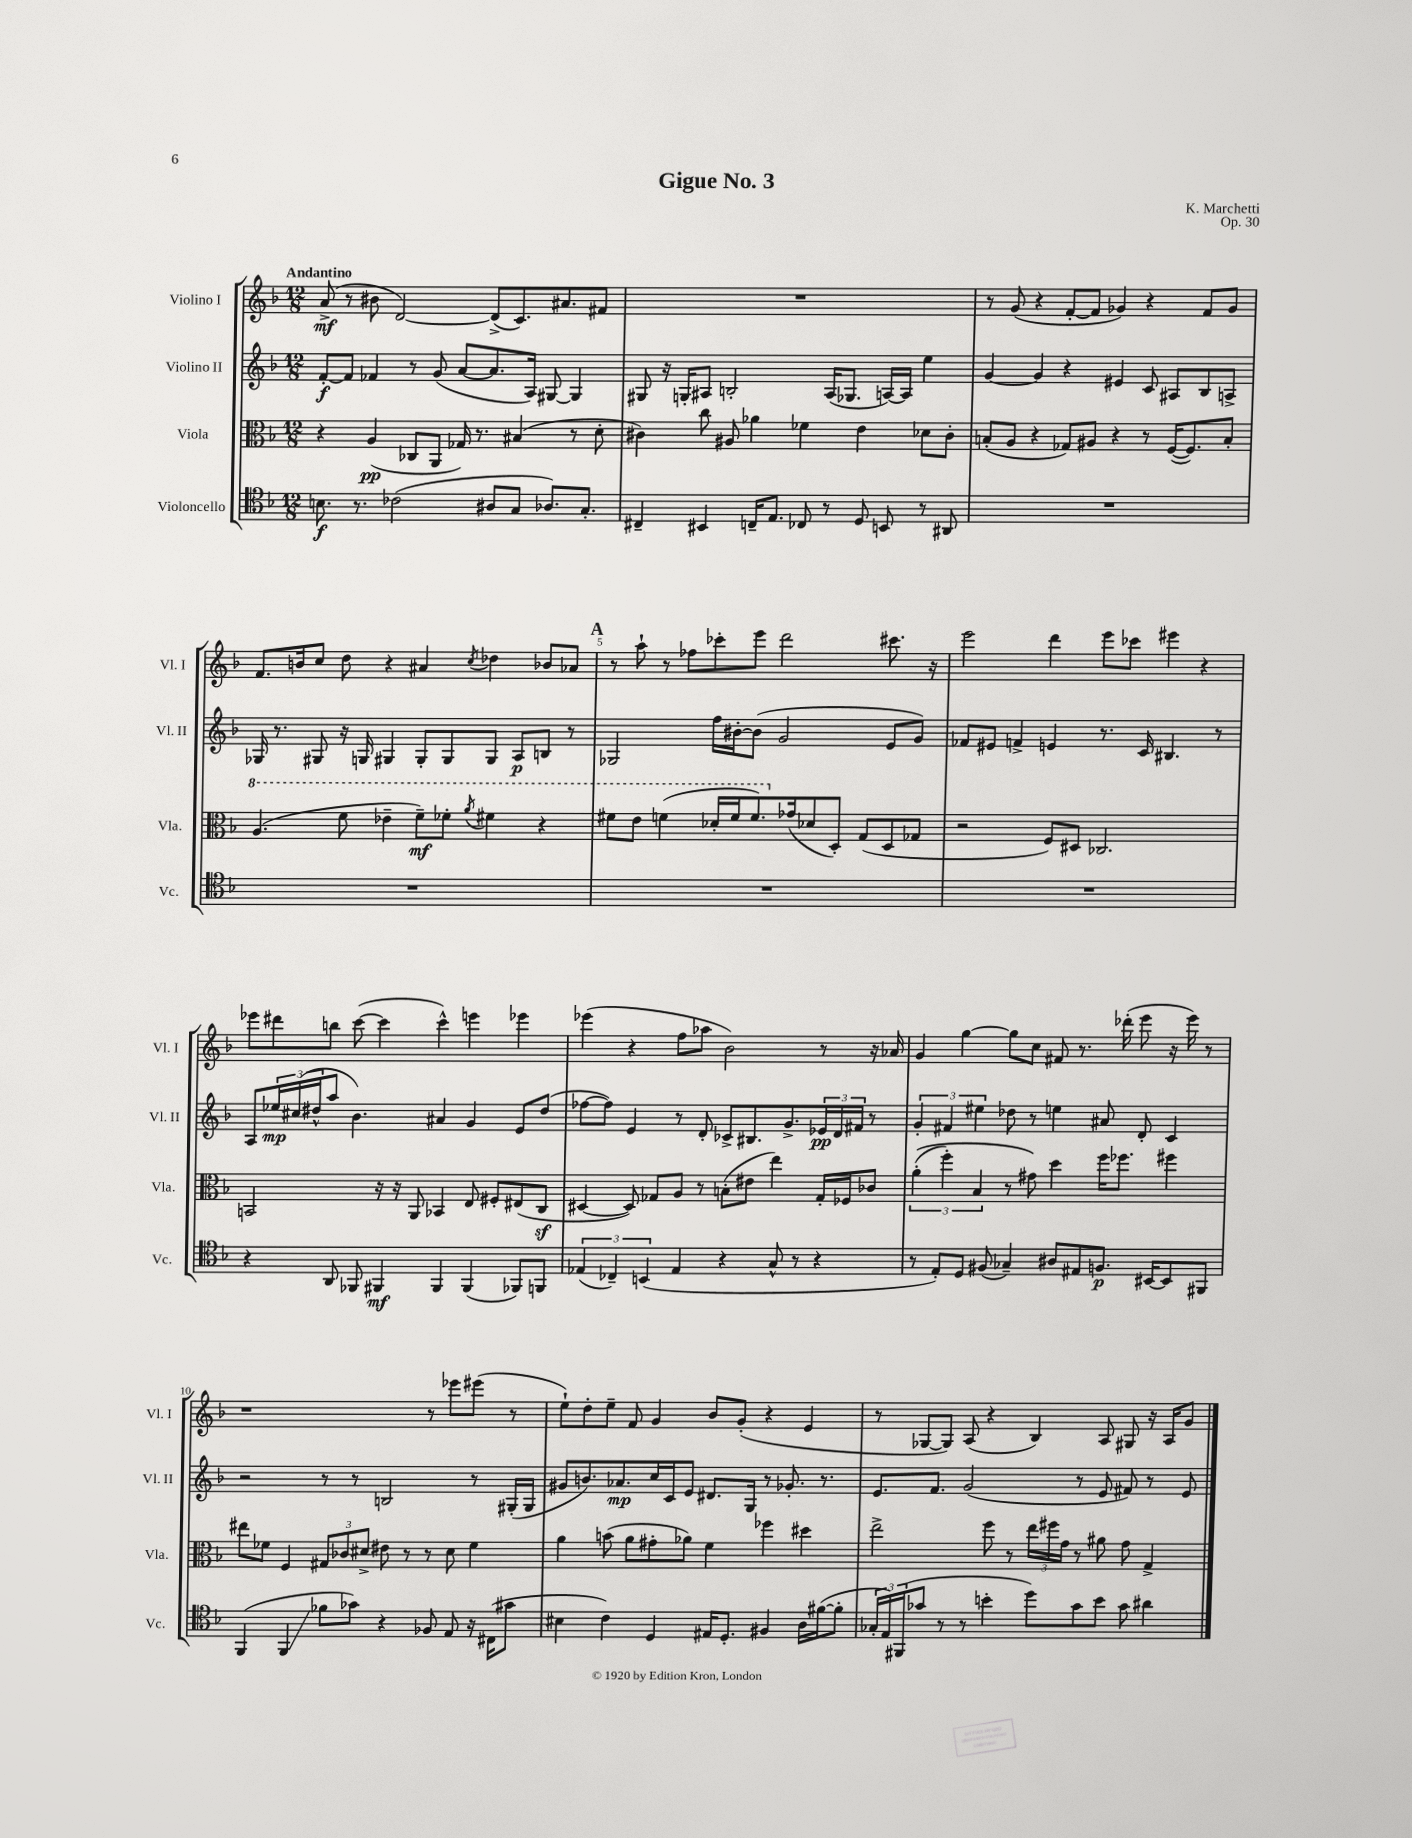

**kern	**kern	**kern	**kern
*staff4	*staff3	*staff2	*staff1
*clefC4	*clefC3	*clefG2	*clefG2
*k[b-]	*k[b-]	*k[b-]	*k[b-]
*M12/8	*M12/8	*M12/8	*M12/8
8.B\	4r	[8f'/L	(8a^/
.	.	8f/]J	8r
8.r	.	.	.
.	(4A/	4f-/	8b#\
(2c-\	.	.	[2d/)
.	8C-/L	8r	.
.	8AA/J	(8g/	.
.	16G-/)	[8a/L	.
.	8.r	.	.
8A#/L	.	8.a/]	(8d^/]L
8G/J	(4B#/	.	8.c/)
.	.	16A/Jk)	.
8.A-/L)	.	[8G#/	.
.	.	.	8.a#/
.	8r	4G#/]	.
8.G'/J	.	.	.
.	8d'\	.	8f#/J
=	=	=	=
4C#~/	4c#\)	8G#/	1.r
.	.	16r	.
.	.	16G'/LK	.
4BB#/	8cc\	8A#/J	.
.	8A#/	2B'/	.
16C~/LK	4a-\	.	.
8.E/J	.	.	.
8C-/	4f-\	.	.
8r	.	(16A#/LK	.
.	.	8.G-/J	.
8D/	4e\	.	.
8BB/	.	[16A/LL)	.
.	.	16A/]JJ	.
8r	8d-\L	4ee\	.
8AA#/	8c#'\J	.	.
=	=	=	=
1.r	(8B'/L	[4g/	8r
.	8A/J	.	(8g/
.	4r	4g/]	4r
.	8G-/L)	4r	[8f'/L
.	8A#/J	.	8f/]J
.	4r	4e#/	4g-/)
.	8r	8c/	4r
.	([16F/LK	8A#/L	.
.	8.F/])	.	.
.	.	8B-/	8f/L
.	8B'/J	8A^/J	8g-/J
=	=	=	=
1.r	(4.a/	16G-/	8.f/L
.	.	8.r	.
.	.	.	16b/k
.	.	8G#/	8cc/J
.	8ff\	16r	8dd\
.	.	16G/	.
.	4ee-~\	4G#/	4r
.	8ff~\L)	8G#'/L	4a#/
.	8ff-'\J	8G#/	.
.	8qaa/	.	8qcc/
.	4ff#\	8G#/J	4dd-\
.	.	8A/L	.
.	4r	8B/J	8b-/L
.	.	8r	8a-/J
=	=	=	=
1.r	8ff#\L	2G-/	8r
.	8ee\J	.	8aa`\
.	(4ff\	.	8r
.	.	.	8ff-\L
.	16dd-'/LL	16ff\LL	8ccc-'\
.	16ff/J	[16b#'\J	.
.	8.ff/)	(8b#\]J	8eee\J
.	.	2g/	2ddd\
.	(16g-/k	.	.
.	8d-/	.	.
.	8D'/J)	.	.
.	(8G/L	.	.
.	8D/	8e/L	8.ccc#\
.	8G-/J	8g/J)	.
.	.	.	16r
=	=	=	=
1.r	2r	8f-/L	2eee\
.	.	8e#/J	.
.	.	4f^/	.
.	8F/L)	4e/	4ddd\
.	8D#/J	.	.
.	2.C-/	8.r	8eee\L
.	.	.	8ccc-\J
.	.	16c/	.
.	.	4.B#/	4eee#\
.	.	.	4r
.	.	8r	.
=	=	=	=
4r	2BB/	8A/L	8eee-\L
.	.	24ee-/L	8ddd#\
.	.	(24cc#/	.
.	.	24dd#^^/J	.
8AA/	.	8aa/J	8bb\J
8FF-/	.	4.b-\)	([8ccc\
4FF#/	16r	.	4ccc\]
.	16r	.	.
.	8AA/	.	.
4FF#/	4BB-/	4a#/	4ccc^^\)
(4FF#/	8E/	4g/	4eee\
.	8F#'/L	.	.
8FF-/L)	(8E#/	8e/L	4eee-\
8FF/J	8C/J	(8dd#/J	.
=	=	=	=
(6E-/	[4D#/	[8ff-\L	(4eee-\
.	.	8ff-\]J)	.
6C-~/)	.	.	.
.	8D#/])	4e/	4r
(6BB/	.	.	.
.	8G-/L	.	.
4E-/	8A/J	8r	8ff\L
.	8r	8d'/	8aa-\J
4r	(8B'\L	8c-^/L	2b-\)
.	8e#\J	8.B#/	.
8G^^/	4ee\)	.	.
.	.	8.g^/	.
8r	.	.	.
4r	16G-'/LL	24e-/L	8r
.	.	24d/	.
.	16F-/J	.	.
.	.	24f#/JJ	.
.	8c-/J	8r	16r
.	.	.	16a-/
=	=	=	=
8r	&((6a'\	6g'/	4g/
8E'/L)	.	.	.
.	6ff'\)	6f#/	.
8D/J	.	.	[4gg\
.	6B-/	6ee#\	.
(8F#/	.	.	.
4G-~/)	8r	8dd-\	8gg\]L
.	8g#\&)	8r	8cc\J
8A#/L	4dd\	4ee\	8f#/
8E#/	.	.	8.r
8.F/J	16ff\LK	8a#/	.
.	8.ff-\J	.	(16ddd-'\
.	.	8d'/	8eee\
[16BB#/LK	.	.	.
8BB#/]	4ff#\	4c/	16r
.	.	.	16eee\)
8FF#/J	.	.	8r
=	=	=	=
(4FF/	8ee#\L	2r	1r
.	8f-\J	.	.
4FF/	4F/	.	.
8f-\L	12G#/L	8r	.
.	12c-/	.	.
8g-\J)	.	8r	.
.	12d#^/J	.	.
4r	8e#\	2B/	.
.	8r	.	.
8F-/	8r	.	8r
8E/	8d#\	.	8eee-\L
16r	4f-\	8r	(8eee#\J
(16C#\LK	.	.	.
8g#\J	.	(16G#'/LL	8r
.	.	16G#/JJ	.
=	=	=	=
4B#\	4a\	8g#/L	8ee`\L)
.	.	8.b/)	8dd'\
4c\)	(8b\	.	8ee~\J
.	.	8.a-/	.
.	8a\L	.	8f/
4D/	8g#'\	16cc/L	4g/
.	.	16c/J	.
.	8a-\J)	8e/J	.
16E#/LK	4f\	8.d#/L	8b-/L
8.D'/J	.	.	.
.	.	.	(8g'/J
.	.	16G/Jk	.
4F#/	4ff-\	8r	4r
.	.	8.g-'/	.
16A\LL	4dd#\	.	4e/
([16f#\J	.	8.r	.
8f#'\]J	.	.	.
=	=	=	=
24G-'/LL	2ee^\	8.e/L	8r
24E/)	.	.	.
(24FF#/J	.	.	.
8g-/J	.	.	[8G-/L
.	.	8.f/J	.
8r	.	.	8G-/]J)
8r	.	(2g/	(8A/
4b'\	8ff\	.	4r
.	8r	.	.
8dd\L)	24ee\LL	.	4B-/)
.	24ff#\	.	.
.	24g\JJ	.	.
8g-\	8r	8r	.
8b\J	8a#\	8e/	8A/
8g-\	8g\	8f#/)	8G#/
4a#\	4G^/	8r	16r
.	.	.	16A/LK
.	.	8e/	8g/J
==	==	==	==
*-	*-	*-	*-
